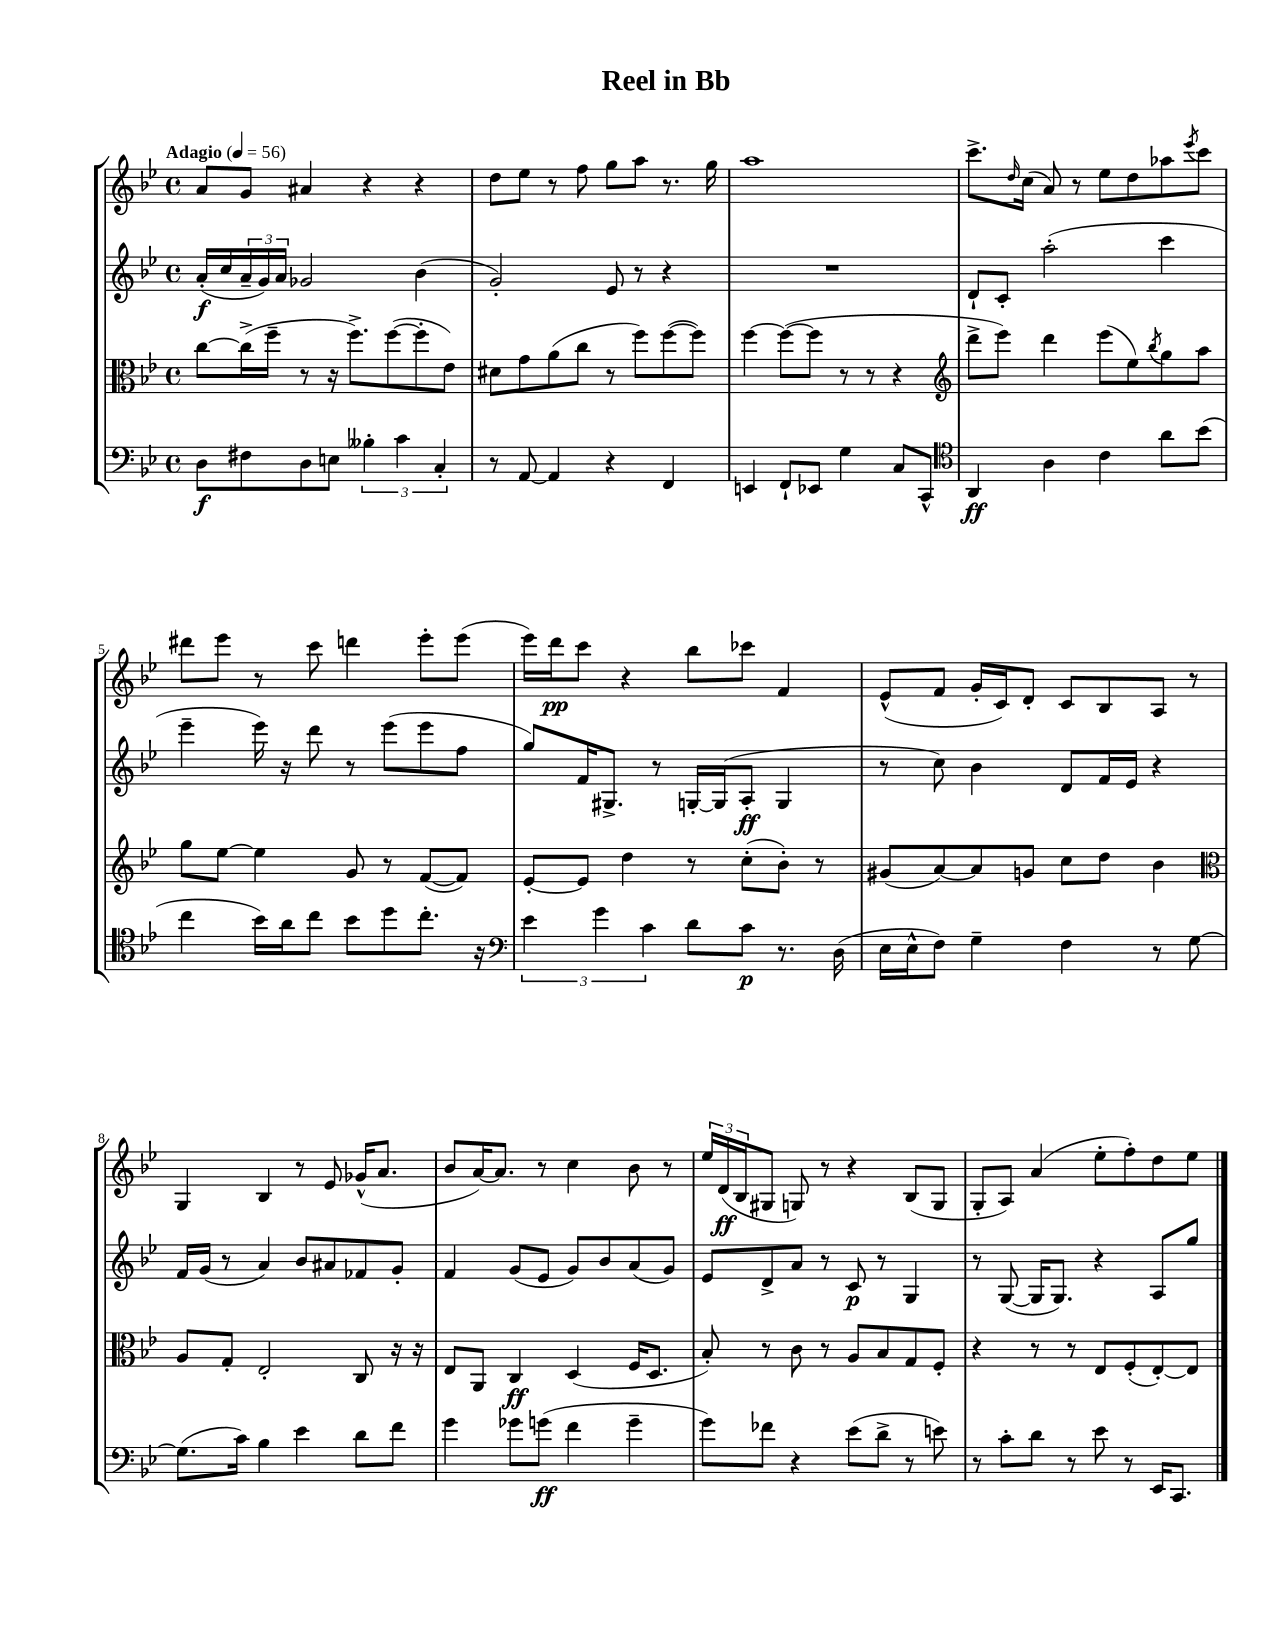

**kern	**kern	**kern	**kern
*staff4	*staff3	*staff2	*staff1
*clefF4	*clefC3	*clefG2	*clefG2
*k[b-e-]	*k[b-e-]	*k[b-e-]	*k[b-e-]
*M4/4	*M4/4	*M4/4	*M4/4
*met(c)	*met(c)	*met(c)	*met(c)
*MM56	*MM56	*MM56	*MM56
8D	[8cc	(16a'	8a
.	.	16cc	.
8F#	(16cc^]	24a~	8g
.	.	24g)	.
.	16ff~	.	.
.	.	24a	.
8D	8r	2g-	4a#
8E	16r	.	.
.	8.ff^)	.	.
6B--'	.	.	4r
.	([8ff	.	.
6c	.	.	.
.	8ff']	(4b-	4r
6C'	.	.	.
.	8e-)	.	.
=	=	=	=
8r	8d#	2g')	8dd
[8AA	8g	.	8ee-
4AA]	(8a	.	8r
.	8cc	.	8ff
4r	8r	8e-	8gg
.	8ff)	8r	8aa
4FF	([8ff	4r	8.r
.	8ff])	.	.
.	.	.	16gg
=	=	=	=
4EE	[4ff	1r	1aa
8FF`	(8ff_	.	.
8EE-	8ff]	.	.
4G	8r	.	.
.	8r	.	.
8C	4r	.	.
8CC^^	.	.	.
=	=	=	=
*clefC4	*clefG2	*	*
4AA	8ddd^	8d`	8.ccc^
.	8eee-)	8c'	.
.	.	.	16qqdd
.	.	.	(16cc
4A	4ddd	(2aa'	8a)
.	.	.	8r
4c	(8eee-	.	8ee-
.	8ee-)	.	8dd
.	8qbb-	.	.
8a	8gg	4ccc	8aa-
.	.	.	8qeee-
(8b-	8aa	.	8ccc
=	=	=	=
4cc	8gg	4eee-~	8ddd#
.	[8ee-	.	8eee-
16b-)	4ee-]	16eee-)	8r
16a	.	16r	.
8cc	.	8ddd	8ccc
8b-	8g	8r	4ddd
8dd	8r	(8eee-	.
8.cc'	([8f	8eee-	8eee-'
.	8f])	8ff	(8eee-
16r	.	.	.
=	=	=	=
*clefF4	*	*	*
6e-	[8e-'	8gg)	16eee-)
.	.	.	16ddd
.	8e-]	16f	8ccc
6g	.	.	.
.	.	8.G#^	.
.	4dd	.	4r
6c	.	.	.
.	.	8r	.
8d	8r	[16G'	8bb-
.	.	(16G]	.
8c	(8cc'	8A'	8ccc-
8.r	8b-')	4G	4f
.	8r	.	.
(16D	.	.	.
=	=	=	=
16E-	(8g#	8r	(8e-^^
16E-^^	.	.	.
8F)	[8a)	8cc)	8f
4G~	8a]	4b-	16g'
.	.	.	16c)
.	8g	.	8d'
4F	8cc	8d	8c
.	8dd	16f	8B-
.	.	16e-	.
8r	4b-	4r	8A
[8G	.	.	8r
=	=	=	=
*	*clefC3	*	*
(8.G]	8A	16f	4G
.	.	(16g	.
.	8G'	8r	.
16c)	.	.	.
4B-	2E-'	4a)	4B-
4e-	.	8b-	8r
.	.	8a#	8e-
8d	8C	8f-	(16g-^^
.	.	.	8.a
8f	16r	8g'	.
.	16r	.	.
=	=	=	=
4g	8E-	4f	8b-
.	8AA	.	[16a)
.	.	.	8.a]
8g-	4C	(8g	.
(8g	.	8e-	8r
4f	(4D	8g)	4cc
.	.	8b-	.
4g~	16F	(8a	8b-
.	8.D	.	.
.	.	8g)	8r
=	=	=	=
8g)	8B-')	8e-	24ee-
.	.	.	(24d
.	.	.	24B-
8f-	8r	8d^	8G#
4r	8c	8a	8G)
.	8r	8r	8r
(8e-	8A	8c	4r
8d^	8B-	8r	.
8r	8G	4G	(8B-
8e)	8F'	.	8G
=	=	=	=
8r	4r	8r	8G'
8c'	.	([8G	8A)
8d	8r	16G]	(4a
.	.	8.G)	.
8r	8r	.	.
8e-	8E-	4r	8ee-'
8r	(8F'	.	8ff')
16EE-	[8E-')	8A	8dd
8.CC	.	.	.
.	8E-]	8gg	8ee-
==	==	==	==
*-	*-	*-	*-
